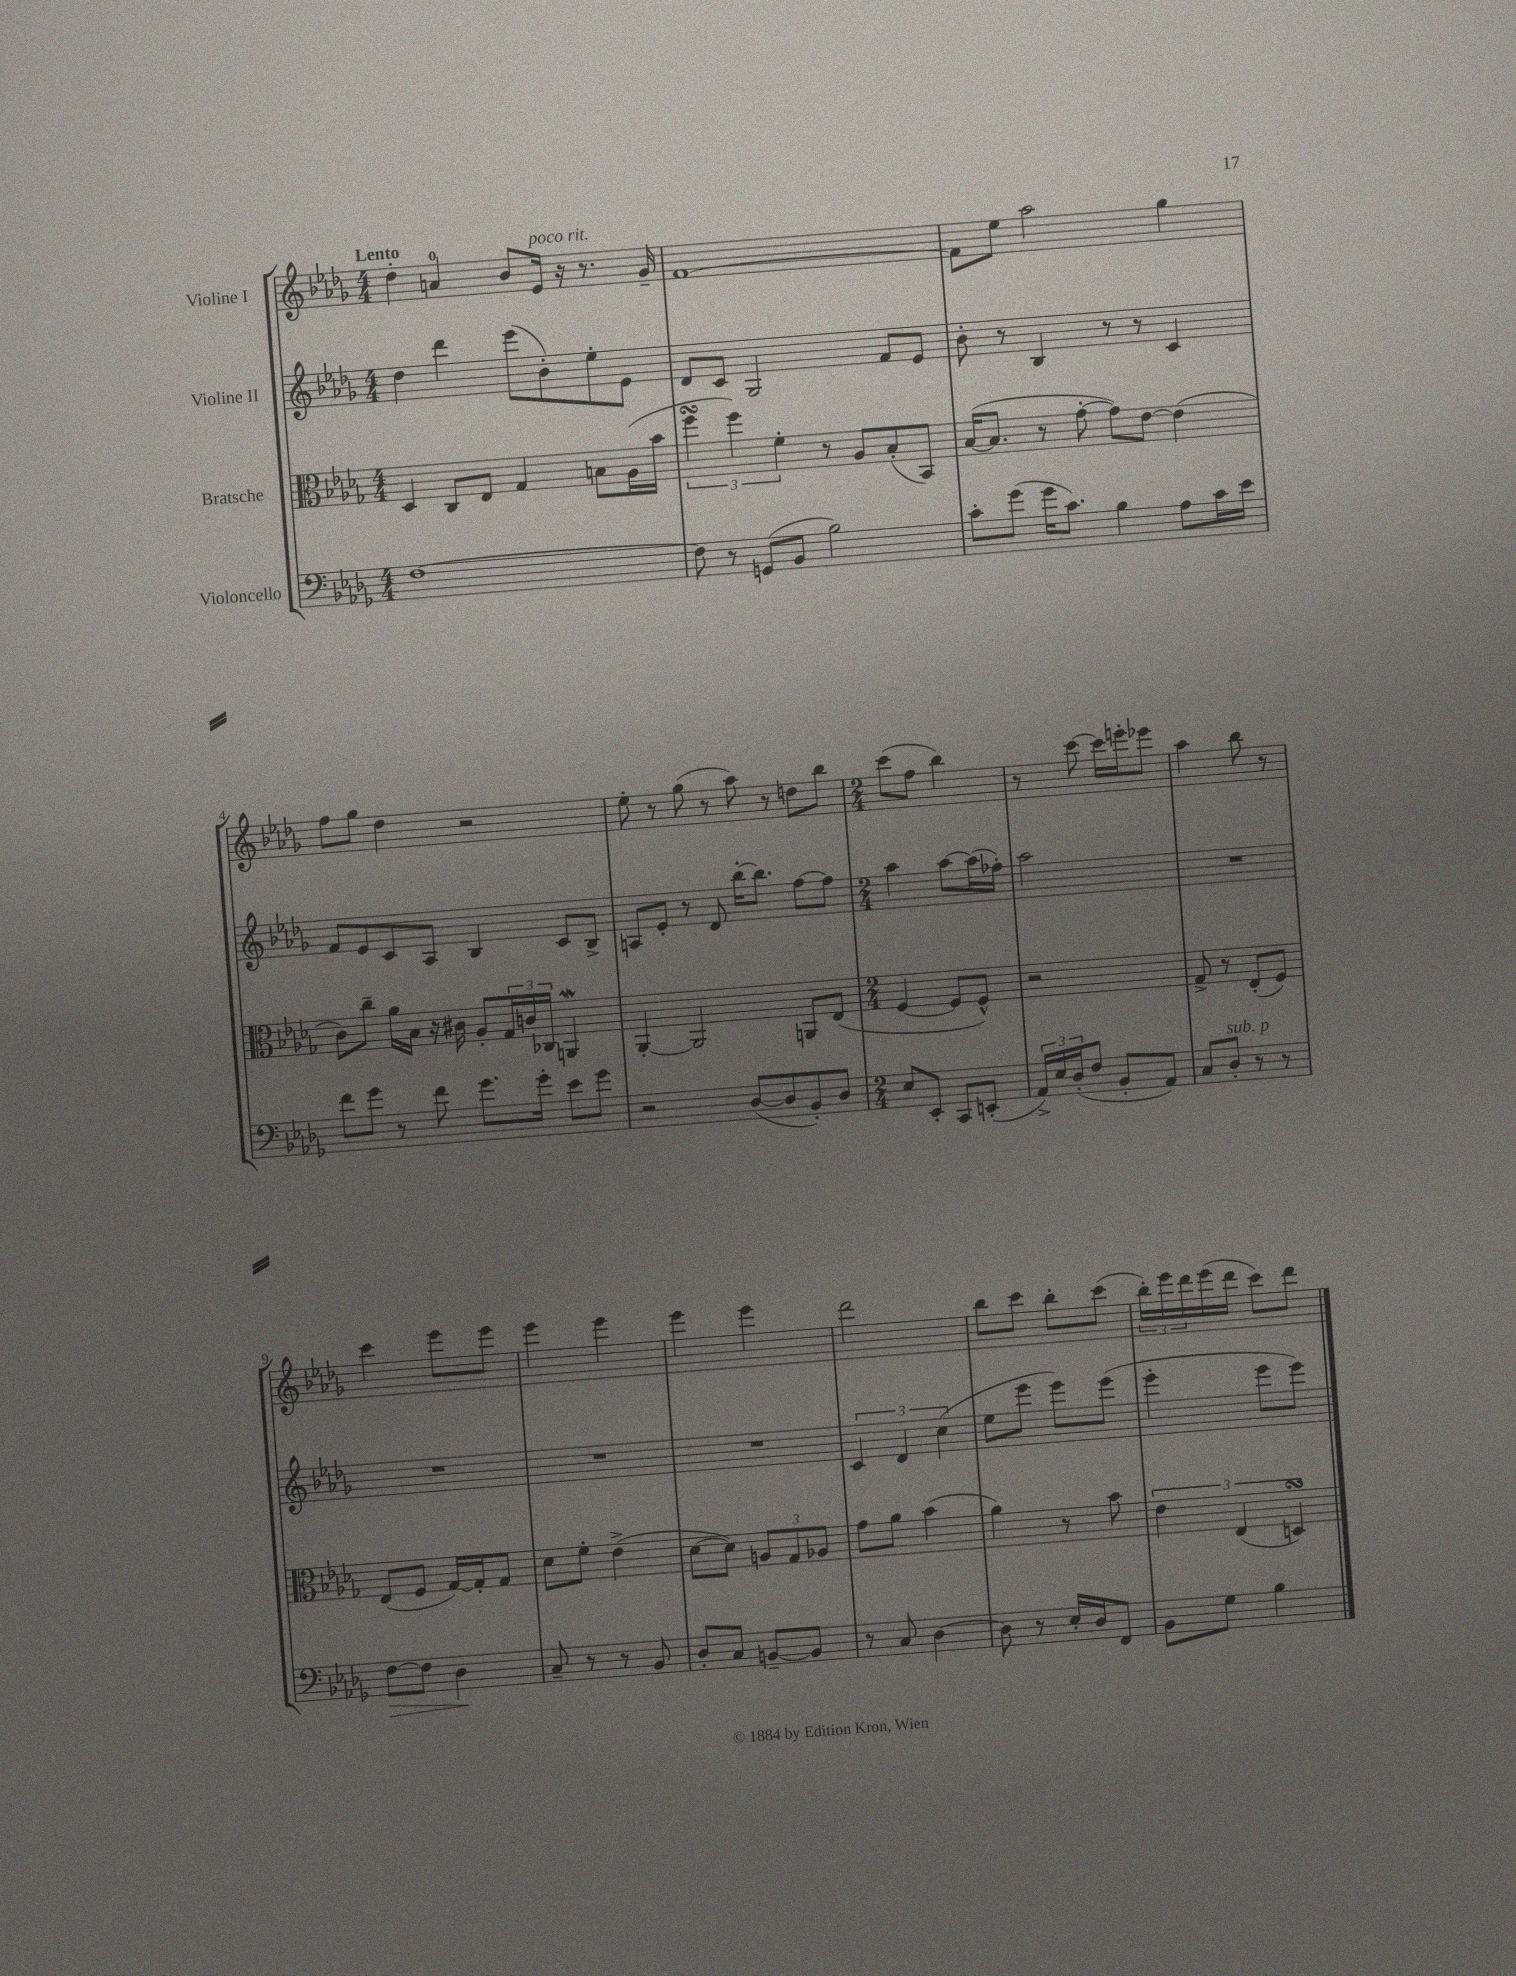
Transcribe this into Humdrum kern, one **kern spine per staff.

**kern	**kern	**kern	**kern
*staff4	*staff3	*staff2	*staff1
*clefF4	*clefC3	*clefG2	*clefG2
*k[b-e-a-d-g-]	*k[b-e-a-d-g-]	*k[b-e-a-d-g-]	*k[b-e-a-d-g-]
*M4/4	*M4/4	*M4/4	*M4/4
[1F	4D-	4dd-	4dd-'
.	8C	4ddd-	4a
.	8E-	.	.
.	4G-	(8eee-	8b-
.	.	8b-')	16e-
.	.	.	16r
.	8B	8ee-'	8.r
.	(16A-	8e-	.
.	16b-	.	16g-~
=	=	=	=
8F]	6ff	8d-	[1f
8r	.	8c	.
.	6ff)	.	.
(8GG	.	2G-	.
.	6f'	.	.
8BB-	.	.	.
2B-)	8r	.	.
.	8A-	.	.
.	(8B-'	8f	.
.	8BB-)	8e-	.
=	=	=	=
8c'	([16B-	8b-'	8f]
.	8.B-]	.	.
(8g-	.	8r	8ee-
16g-	8r	4B-	2aa-
8.c)	.	.	.
.	[8g-'	.	.
4B-	8g-])	8r	.
.	[8e-	8r	.
8A-	(4e-]	4c	4gg-
16c	.	.	.
16e-	.	.	.
=	=	=	=
8f	8c)	8f	8ff
8g-	8cc~	8e-	8gg-
8r	16a-	8c	4dd-
.	16B-	.	.
8f	16r	8A-	.
.	16c#	.	.
8.g-	8A-'	4B-	2r
.	24G-	.	.
.	24c	.	.
16g-'	.	.	.
.	24C-	.	.
8e-	4AA	8c	.
8g-	.	8B-^	.
=	=	=	=
2r	[4AA-'	8A	8ee-'
.	.	8e-'	8r
.	2AA-]	8r	(8gg-
.	.	8d-	8r
([8D-	.	[16bb-'	8aa-)
.	.	8.bb-]	.
8D-]	.	.	8r
8BB-')	8AA	[8ff	8dd
8D-	(8E-	8ff]	8bb-
=	=	=	=
*M2/4	*M2/4	*M2/4	*M2/4
8E-	[4F	4aa-	(8ccc
8EE-'	.	.	8ff
8CC	8F]	[8aa-	4bb-)
(8EE'	8F^^)	(16aa-]	.
.	.	16ff-')	.
=	=	=	=
24AA-^)	2r	2aa-	8r
24E-	.	.	.
(24D-'	.	.	.
8F	.	.	[8ccc
8BB-'	.	.	16ccc]
.	.	.	16eee'
8AA-)	.	.	8eee-
=	=	=	=
8C	8G-^	2r	4aa-
8D-'	8r	.	.
8r	(8E-'	.	8bb-
8r	8F)	.	8r
=	=	=	=
[8F	(8E-	2r	4ccc
8F]	8F	.	.
4D-	[16G-)	.	8eee-
.	16G-']	.	.
.	8G-	.	8eee-
=	=	=	=
8C~	8d-	2r	4eee-
8r	8f'	.	.
8r	(4e-^	.	4eee-
8BB-	.	.	.
=	=	=	=
8D-'	[8d-	2r	4eee-
8C	8d-])	.	.
[8BB~	12A	.	4eee-
.	12G-	.	.
8BB]	.	.	.
.	12A-	.	.
=	=	=	=
8r	8g-	6c	2ddd-
8C	8a-	.	.
.	.	6d-	.
[4D-	(4b-	.	.
.	.	(6cc	.
=	=	=	=
8D-]	4a-)	8ee-	8bb-
8r	.	8eee-	8ccc
16E-'	8r	8eee-)	8bb-'
16D-	.	.	.
8FF	8b-	(8eee-	(8ccc
=	=	=	=
8BB-	6e-	4eee-'	24bb-')
.	.	.	24eee-
.	.	.	24ddd-
8G-	.	.	(16eee-
.	(6E-	.	.
.	.	.	16ddd-
4B-	.	8eee-	8ccc)
.	6D)	.	.
.	.	8eee-)	8ddd-
==	==	==	==
*-	*-	*-	*-
